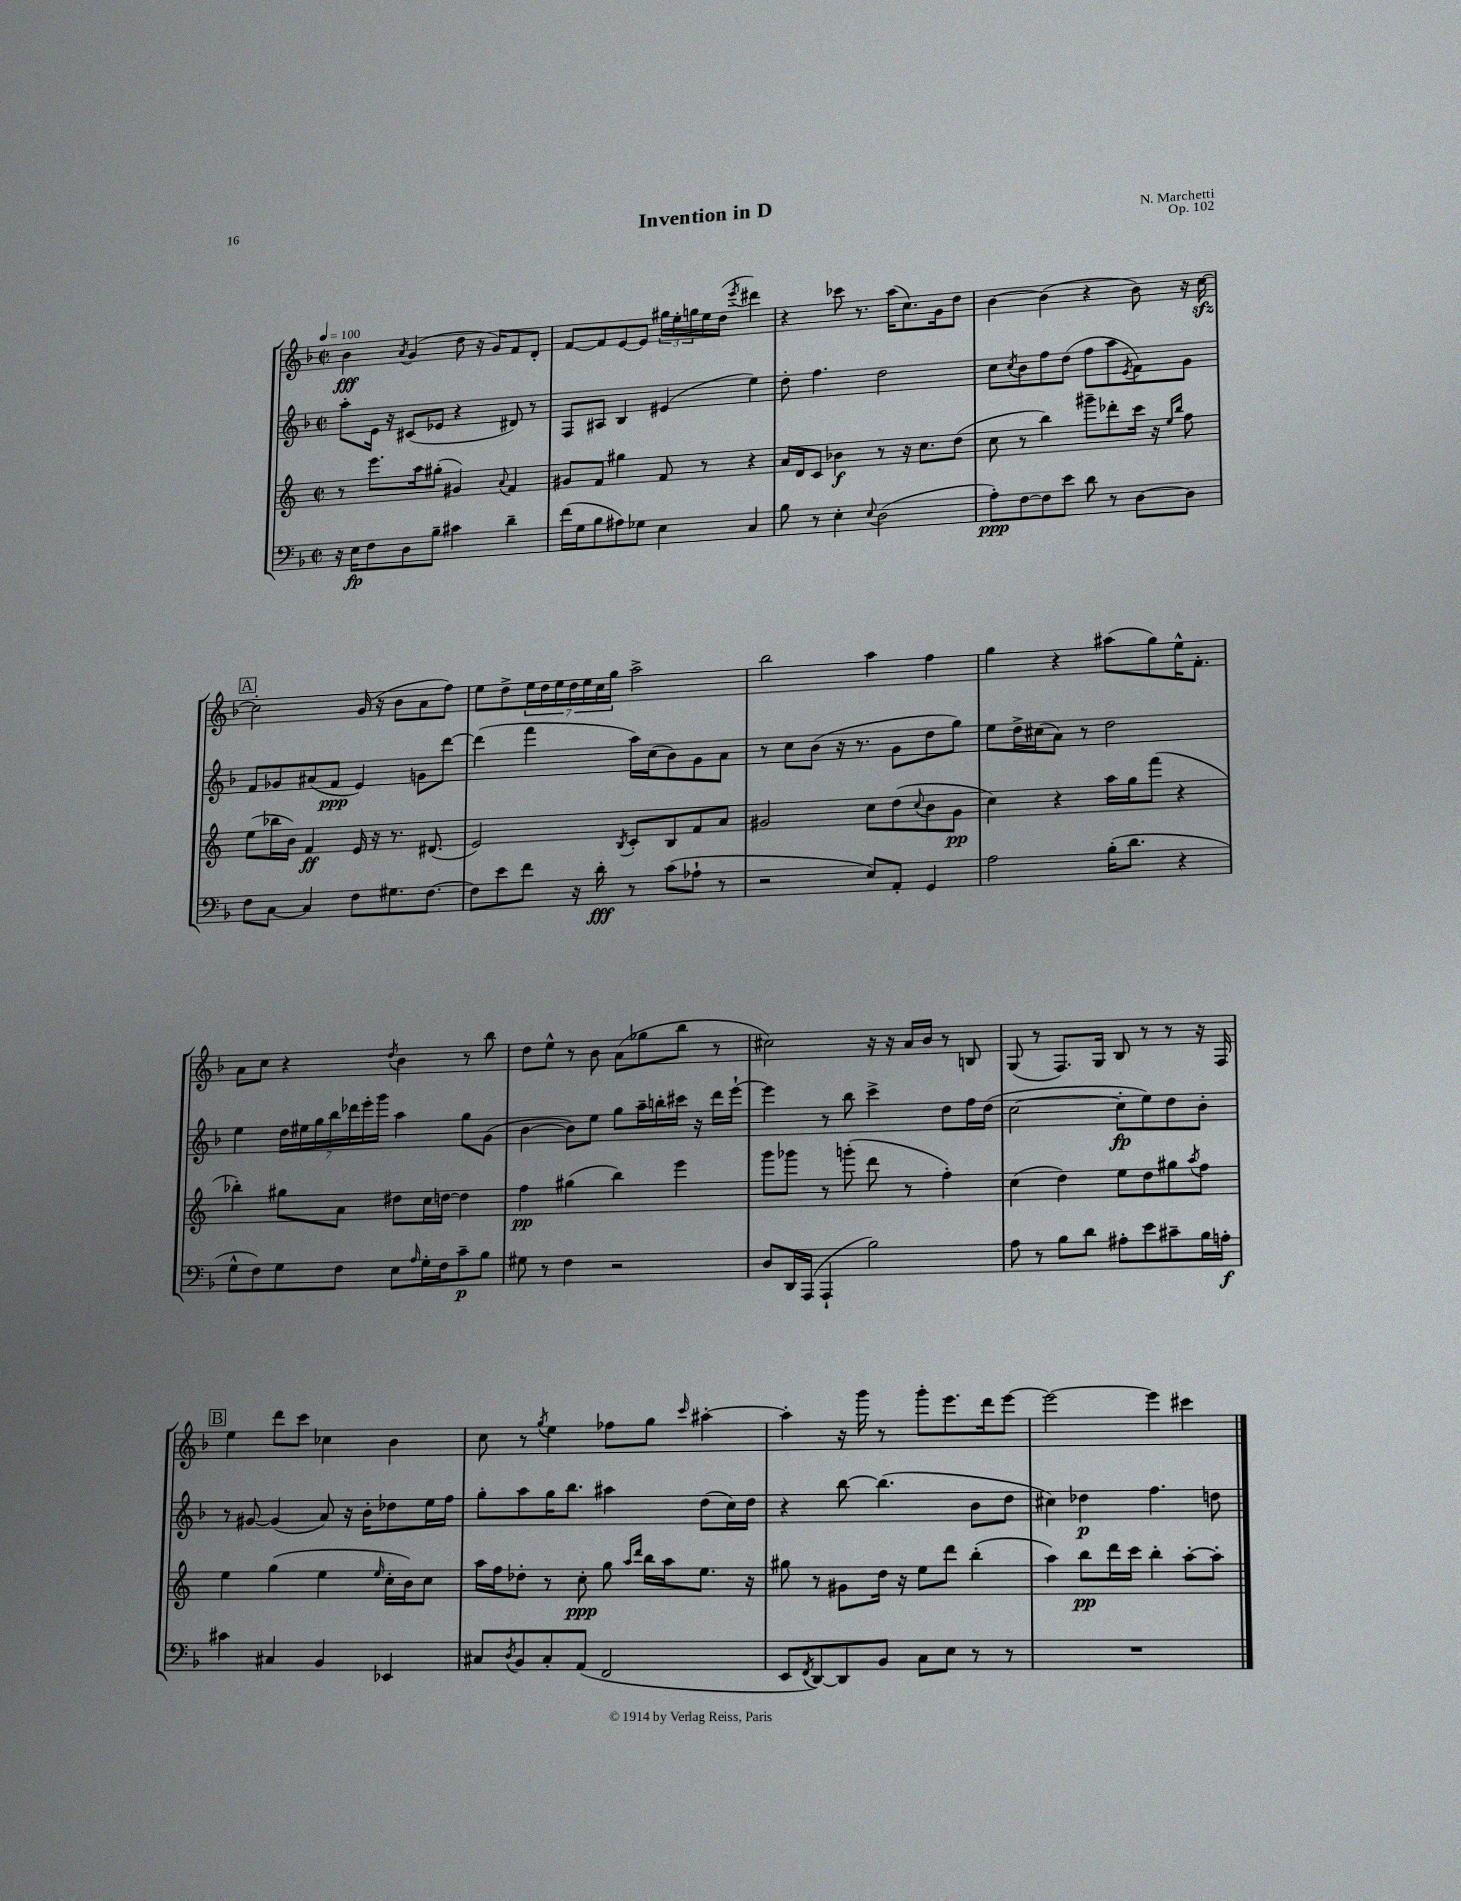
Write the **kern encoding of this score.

**kern	**kern	**kern	**kern
*staff4	*staff3	*staff2	*staff1
*clefF4	*clefG2	*clefG2	*clefG2
*k[b-]	*k[]	*k[b-]	*k[b-]
*M2/2	*M2/2	*M2/2	*M2/2
*met(c|)	*met(c|)	*met(c|)	*met(c|)
*MM100	*MM100	*MM100	*MM100
16r	8r	8aa'	4b-
16E	.	.	.
8F	8.eee	16e	.
.	.	16r	.
.	.	.	8qa
8D	.	(8c#	(4g
.	16aa	.	.
8B-~	(8gg#'	8e-	.
4c#	4g#)	4r	8dd
.	.	.	16r
.	.	.	16g)
.	8qqa	.	.
4d~	4f	8d#)	8f
.	.	8r	8d'
=	=	=	=
(16f	8g#	8F	[8f
16G	.	.	.
8B-	8f	8A#	8f]
8A#)	4gg#	4B-	[8e
8G-	.	.	8e]
4E	8f	(4e#	24gg#
.	.	.	24ee'
.	.	.	24gg
.	8r	.	16ee
.	.	.	(16dd
.	.	.	8qeee
4C	4r	4ee)	4ddd#)
=	=	=	=
8B-	16a	8dd'	4r
.	16d	.	.
8r	8c	4.ff	.
4E'	4b-	.	8ccc-
.	.	.	8.r
8qqE	.	.	.
(2D	8r	2dd	.
.	.	.	(16aa
.	16r	.	8.cc)
.	8.cc	.	.
.	.	.	16g
.	(8dd	.	8dd
=	=	=	=
8A')	8cc	8cc	[4b-
.	.	8qcc	.
[8F	8r	8b-	.
8F]	4bb)	8ff	(4b-]
8e	.	(8dd	.
8d	8ggg#~	8ff	4r
8r	8ddd-'	8aa	.
.	.	8qe	.
[8D	16ccc	8f)	8b-)
.	16r	.	.
.	16qqee	.	.
.	16qqbb	.	.
8D]	8ff	8g	16r
.	.	.	[16cc
=	=	=	=
8F	(8ee	8f	2cc']
[8C	16bb-	8g-	.
.	16b)	.	.
4C]	4f	(8a#	.
.	.	8f	.
8F	16e	4e)	(16g
.	16r	.	16r
8.G#	8.r	.	8b-
.	.	8g	8a
[8.F	(8.d#	.	.
.	.	[8ddd	8ff)
=	=	=	=
8F]	2e)	(4ddd]	8ee
8e	.	.	8dd^
8f	.	4fff	28ee
.	.	.	28dd
.	.	.	28ee
.	.	.	28dd
16r	.	.	.
.	.	.	28ee
.	.	.	28cc
16d'	.	.	.
.	.	.	28gg
.	8qB	.	.
8r	8c'	16aa)	2aa^
.	.	(16cc	.
(8c	8B	8b-)	.
8A-`	8f	8g	.
8r	8a	8a	.
=	=	=	=
2r	2g#	8r	2bb-
.	.	8cc	.
.	.	(8b-	.
.	.	16r	.
.	.	8.r	.
8E)	8cc	.	4aa
8AA'	(8dd	8g	.
.	8qqcc	.	.
4GG	8b	8dd	4ff
.	8g#	8gg)	.
=	=	=	=
2A	4cc)	8ee	4gg
.	.	16dd^	.
.	.	(16cc#	.
.	4r	8a)	4r
.	.	8r	.
(16B-'	16aa	2dd	(8aa#
8.d	16gg	.	.
.	(8fff	.	8gg)
4r	4r	.	16ee^^
.	.	.	8.f'
=	=	=	=
8G^^	4bb-')	4ee	8a
8F)	.	.	8cc
8G	8gg#	28dd	4r
.	.	28ee#	.
.	.	28gg	.
.	.	28bb-	.
8F	8a	.	.
.	.	28ddd-	.
.	.	28eee'	.
.	.	28ggg	.
.	.	.	8qdd
8E	8dd#	4aa	4b-
16qqA	.	.	.
16G'	16cc	.	.
16F	[16dd	.	.
8c~	4dd]	8gg	8r
8B-	.	(8g	8bb-
=	=	=	=
8G#	4ff	[4b-	8dd
8r	.	.	8ee^^
4F	(4gg#	8b-])	8r
.	.	8ee	8b-
2r	4bb)	8gg	(8a
.	.	16aa~	8gg-
.	.	16bb'	.
.	4eee	16ccc#	8bb-
.	.	16r	.
.	.	16ddd	8r
.	.	[16eee`	.
=	=	=	=
8D	8ggg	4eee]	2cc#)
16DD	8ggg-	.	.
(16AAA	.	.	.
4AAA`	8r	8r	.
.	(8ggg'	8bb-	.
2B-)	8ddd	4ccc^	16r
.	.	.	16r
.	8r	.	16a
.	.	.	16b-
.	4ff')	8dd	8r
.	.	16ff	8B
.	.	(16dd	.
=	=	=	=
8A	(4cc	[2cc	(8G
8r	.	.	8r
8B-	4dd)	.	8.F)
8d	.	.	.
.	.	.	16G
8A#'	8ee	8cc']	8B-
8e	8dd	8ee)	8r
8c#~	8gg#	8dd	8r
.	8qaa	.	.
16B-	8ff	8b-'	16r
16A'	.	.	16F
=	=	=	=
4c#	4ee	8r	4ee
.	.	[8g#	.
4C#	(4gg	(4g#]	8ddd
.	.	.	8ccc
4BB-	4ee	8a)	4cc-
.	.	16r	.
.	.	16b-'	.
.	16qqee	.	.
4EE-	16cc'	8dd-	4b-
.	16b)	.	.
.	8cc	16ee	.
.	.	16ff	.
=	=	=	=
8C#	16aa	8gg'	8cc
.	16ff	.	.
8qD	.	.	.
8BB-	8dd-'	8aa	8r
.	.	.	8qgg
8C#'	8r	16gg	4ee
.	.	8.bb-	.
(8AA	8cc'	.	.
2FF	8gg	4aa#	8ff-
.	16qqaa	.	.
.	16qqddd	.	.
.	16bb	.	8gg
.	16aa	.	.
.	.	.	16qqccc
.	8.ee	(8dd	[4aa#'
.	.	16cc)	.
.	16r	16dd	.
=	=	=	=
8EE	8gg#	4r	4aa#']
8qFF	.	.	.
[8DD)	8r	.	.
8DD]	8g#	[8bb-	16r
.	.	.	16ggg
8BB-	16dd	(4.bb-]	8r
.	16r	.	.
8C	8ee	.	8ggg'
8E	8ddd	.	8.eee
8r	(4bb'	8b-	.
.	.	.	16ddd
8r	.	8dd	[8eee
=	=	=	=
1r	4aa)	4cc#)	2eee_
.	8bb	4dd-	.
.	16ddd	.	.
.	16ccc	.	.
.	4bb'	4.ff	4eee]
.	[8aa'	.	4ccc#
.	8aa']	8dd	.
==	==	==	==
*-	*-	*-	*-
